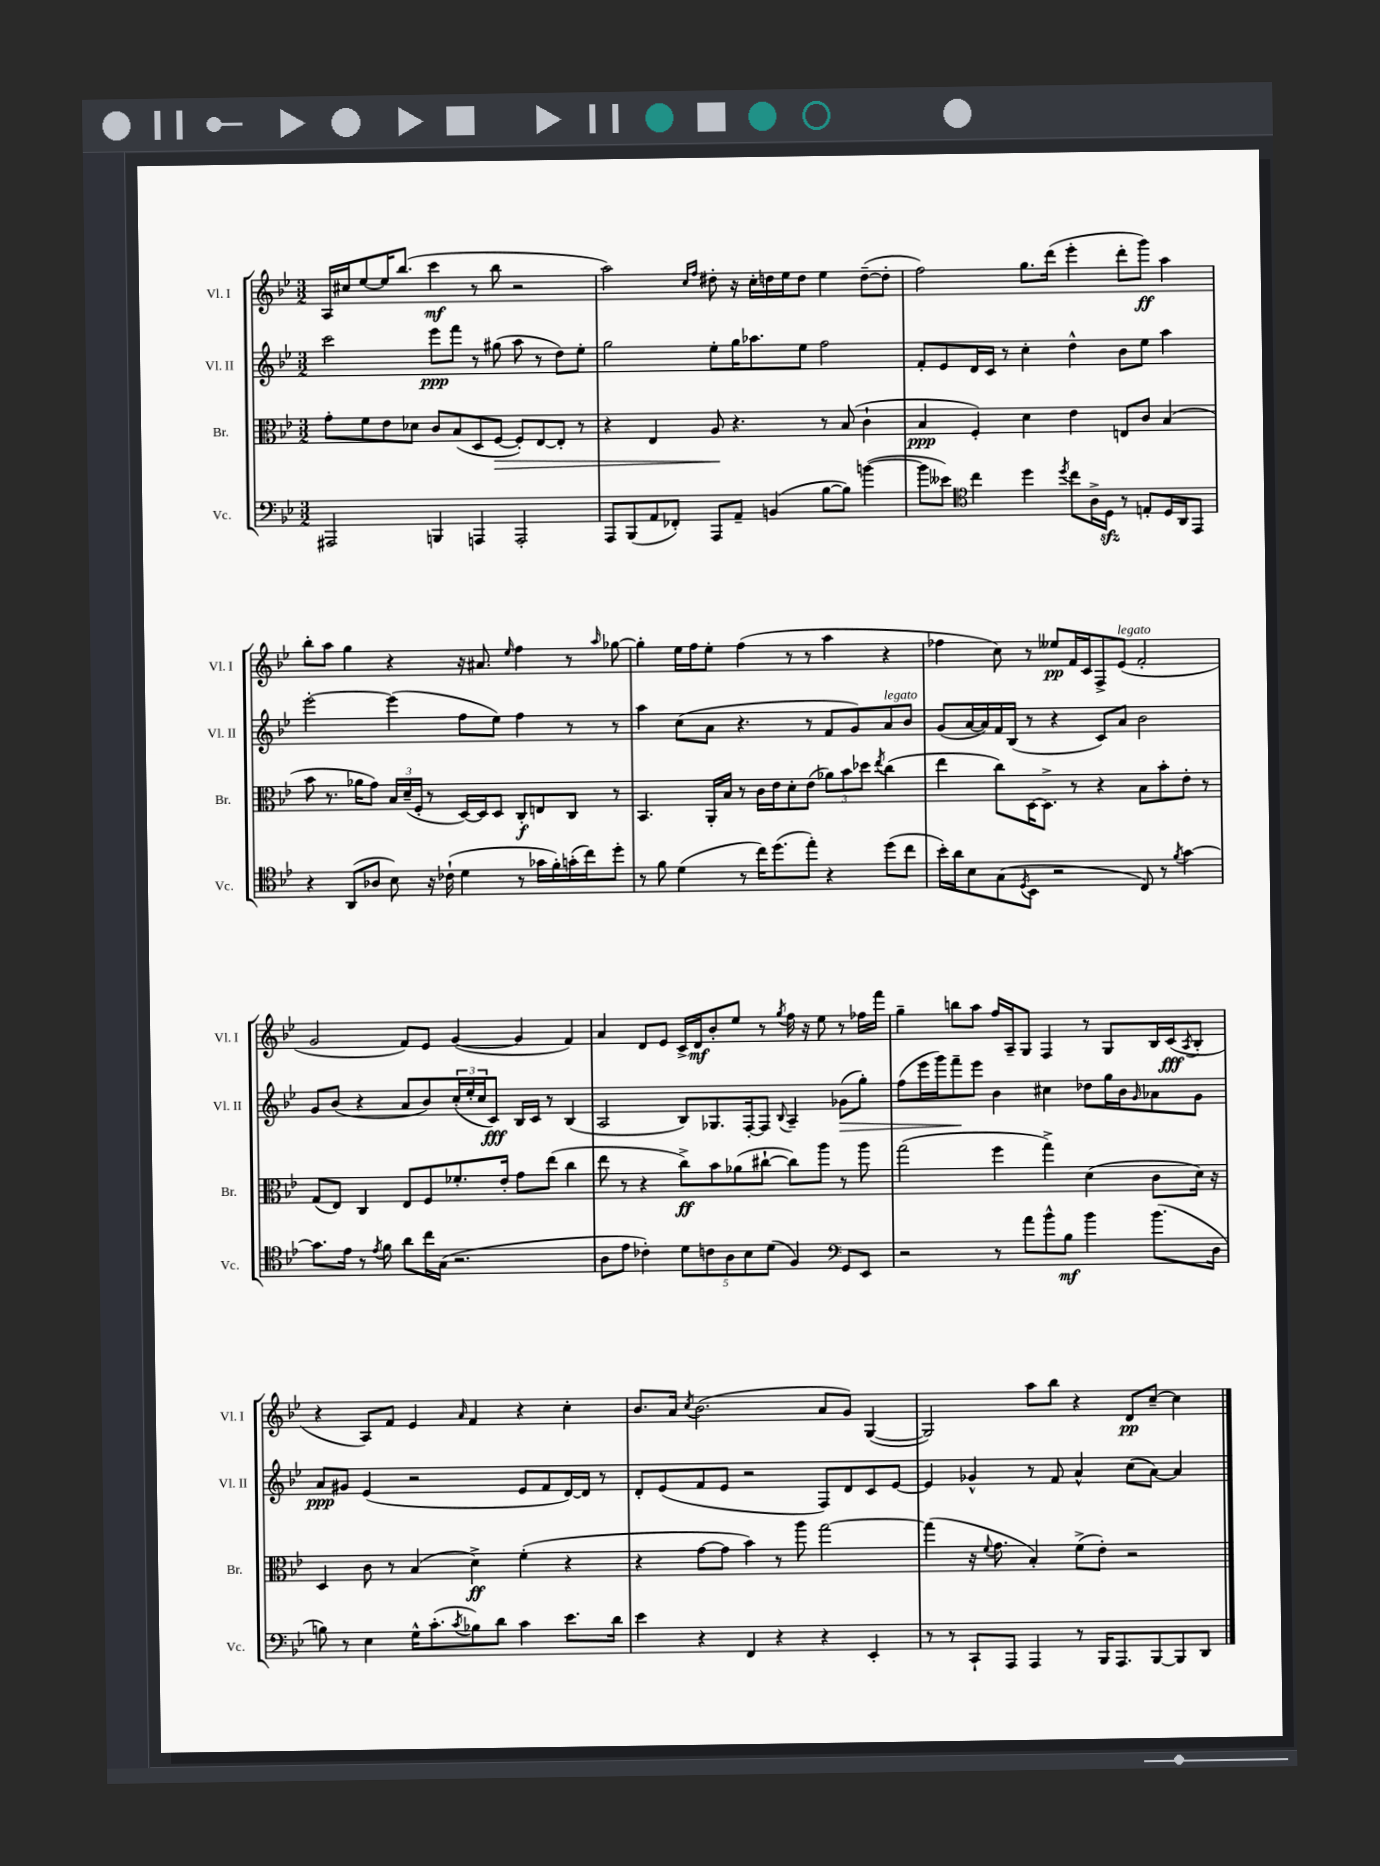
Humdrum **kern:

**kern	**dynam	**kern	**dynam	**kern	**dynam	**kern	**dynam
*part4	*part4	*part3	*part3	*part2	*part2	*part1	*part1
*staff4	*staff4	*staff3	*staff3	*staff2	*staff2	*staff1	*staff1
*I"Vc.	*	*I"Br.	*	*I"Vl. II	*	*I"Vl. I	*
*I'Vc.	*	*I'Br.	*	*I'Vl. II	*	*I'Vl. I	*
*clefF4	*	*clefC3	*	*clefG2	*	*clefG2	*
*k[b-e-]	*	*k[b-e-]	*	*k[b-e-]	*	*k[b-e-]	*
*M3/2	*	*M3/2	*	*M3/2	*	*M3/2	*
=20	=20	=20	=20	=20	=20	=20	=20
2AAA#X/	.	8g'\L	.	2ccc\	.	16A/LL	.
.	.	.	.	.	.	16cc#X/J	.
.	.	8f\	.	.	.	[8ee-/	.
.	.	8e-\	.	.	.	16ee-/K]	.
.	.	.	.	.	.	(8.bb-/J	.
.	.	8d-X\J	.	.	.	.	.
4BBBn/	.	8c/L	.	8eee-\L	ppp	4ccc\	mf
.	.	(8B-/	.	8fff\J	.	.	.
4AAAn/	.	8D/	.	8r	.	8r	.
!	!	!	!LO:HP:b	!	!	!	!
.	.	[8F/J	>	(8gg#X\	.	8bb-\	.
2AAA'/	.	8F'/L])	.	8aa\	.	2r	.
.	.	[8E-/	.	8r	.	.	.
.	.	8E-'/J]	.	8dd\L)	.	.	.
.	.	8r	.	8ee-'\J	.	.	.
=21	=21	=21	=21	=21	=21	=21	=21
8AAA/L	.	4r	.	2gg\	.	2aa\)	.
(8BBB-/	.	.	.	.	.	.	.
8AA/	.	4E-/	.	.	.	.	.
8FF-X'/J)	.	.	.	.	.	.	.
.	.	.	.	.	.	16qqcc/LL	.
.	.	.	.	.	.	16qqff/JJ	.
8AAA/L	.	8A/	.	8ee-'\L	.	8dd#X'\	.
8AA~/J	.	4.r	]	16gg\K	.	16r	.
.	.	.	.	8.aa-X\	.	16cc'\LL	.
(4BBn/	.	.	.	.	.	16ddn\	.
.	.	.	.	.	.	16ee-\J	.
.	.	.	.	8ee-\J	.	8dd\J	.
[8B-\L	.	8r	.	2ff\	.	4ee-\	.
8B-\J])	.	(8B-/	.	.	.	.	.
([4bn\	.	4c`\	.	.	.	([8dd~\L	.
.	.	.	.	.	.	8dd'\J]	.
=22	=22	=22	=22	=22	=22	=22	=22
8b\L]	.	4B-/	ppp	8f'/L	.	2ff\)	.
8e--X\J)	.	.	.	8e-/	.	.	.
*clefC4	*	*	*	*	*	*	*
4cc\	.	4F'/)	.	16d/L	.	.	.
.	.	.	.	16c/JJ	.	.	.
.	.	.	.	8r	.	.	.
4dd\	.	4d\	.	4cc'\	.	8.gg\L	.
.	.	.	.	.	.	(16ddd\Jk	.
8qdd/	.	.	.	.	.	.	.
8cc\L	.	4e-\	.	4dd^^\	.	4eee-'\	.
16A^\L	.	.	.	.	.	.	.
16Dzz\JJ	.	.	.	.	.	.	.
8r	.	8En/L	.	8b-\L	.	8ddd'\L	.
8En'/L	.	8c/J	.	8ee-\J	.	8ggg\J)	ff
16D/L	.	(4B-/	.	4aa\	.	4aa\	.
16AA/J	.	.	.	.	.	.	.
8EE-/J	.	.	.	.	.	.	.
!!LO:LB:g=z
=23	=23	=23	=23	=23	=23	=23	=23
4r	.	8b-\	.	[2eee-'\	.	8bb-'\L	.
.	.	8.r	.	.	.	8aa\J	.
(8AA/L	.	.	.	.	.	4gg\	.
.	.	16a-X\KL	.	.	.	.	.
8A-X/J	.	8g\J)	.	.	.	.	.
8B-\)	.	24B-/LL	.	(4eee-\]	.	4r	.
.	.	(24d~/	.	.	.	.	.
.	.	24F'/JJ	.	.	.	.	.
16r	.	8r	.	.	.	.	.
(16c-X`\	.	.	.	.	.	.	.
4d\	.	[16D/LL)	.	8ff\L	.	16r	.
.	.	16D/J]	.	.	.	8.a#X/	.
.	.	8D/J	.	8ee-\J)	.	.	.
.	.	.	.	.	.	16qqee-/	.
8r	.	8C'/L	f	4ff\	.	4ff\	.
16g-X\LL	.	8En/	.	.	.	.	.
16f'\)	.	.	.	.	.	.	.
(16gn'\	.	8C/J	.	8r	.	8r	.
16cc\J)	.	.	.	.	.	.	.
.	.	.	.	.	.	16qqaa/	.
8dd'\J	.	8r	.	8r	.	[8gg-X\	.
=24	=24	=24	=24	=24	=24	=24	=24
8r	.	4.BB-/	.	4aa\	.	4gg-'\]	.
8f\	.	.	.	.	.	.	.
(4d\	.	.	.	(8cc\L	.	16ee-\LL	.
.	.	.	.	.	.	16ff\J	.
.	.	16AA'/LL	.	8a\J	.	8ee-'\J	.
.	.	16B-/JJ	.	.	.	.	.
8r	.	8r	.	4.r	.	(4ff\	.
16cc\KL)	.	16c\LL	.	.	.	.	.
(8.dd\	.	16e-\J	.	.	.	.	.
.	.	8d'\	.	.	.	8r	.
8ee-'\J)	.	(8e-\J	.	8r	.	8r	.
4r	.	12a-X\L)	.	8f/L	.	4aa\	.
.	.	12b-\	.	.	.	.	.
.	.	.	.	8g/)	.	.	.
.	.	12dd-X\J	.	.	.	.	.
.	.	8qee-/	.	.	.	.	.
!	!	!	!	!LO:TX:a:i:t=legato	!	!	!
(8dd\L	.	(4cc\	.	8a/	.	4r	.
8cc\J	.	.	.	8b-/J	.	.	.
=25	=25	=25	=25	=25	=25	=25	=25
16b-'\LL)	.	4ee-\	.	(8g/L	.	4ff-X\	.
16a\J	.	.	.	.	.	.	.
8B-\	.	.	.	[16a/L	.	.	.
.	.	.	.	16a/])	.	.	.
(8G\	.	8cc\L)	.	16f/	.	8cc\)	.
.	.	.	.	(16B-/JJ	.	.	.
8qD/	.	.	.	.	.	.	.
8BB-\J	.	[16D\K	.	8r	.	8r	.
.	.	8.D^\J]	.	.	.	.	.
2r	.	.	.	4r	.	8ee--X/L	pp
.	.	8r	.	.	.	16f/L	.
.	.	.	.	.	.	16c/J	.
.	.	4r	.	8c/L)	.	8F^/	.
!	!	!	!	!	!	!LO:TX:a:i:t=legato	!
.	.	.	.	8a/J	.	(8e-/J	.
8C/)	.	8B-\L	.	2b-\	.	2f'/	.
8r	.	8b-'\	.	.	.	.	.
8qf/	.	.	.	.	.	.	.
[4g\	.	8e-'\J	.	.	.	.	.
.	.	8r	.	.	.	.	.
!!LO:LB:g=z
=26	=26	=26	=26	=26	=26	=26	=26
8.g\L]	.	(8G/L	.	8g/L	.	2g/	.
.	.	8E-/J)	.	(8b-/J	.	.	.
16e-\Jk	.	.	.	.	.	.	.
8r	.	4C/	.	4r	.	.	.
8qe-/	.	.	.	.	.	.	.
8f\	.	.	.	.	.	.	.
8a\L	.	8E-/L	.	8a/L	.	8f/L)	.
16cc\L	.	8F/	.	8b-/)	.	8e-/J	.
(16G\JJ	.	.	.	.	.	.	.
2.r	.	8.f-X'/	.	(24cc'/L	.	([4g/	.
.	.	.	.	24ee-'/	.	.	.
.	.	.	.	24cc/J	.	.	.
.	.	.	.	8c/J)	fff	.	.
.	.	16e-'/Jk	.	.	.	.	.
.	.	8g\L	.	16B-/LL	.	4g/]	.
.	.	.	.	16c/JJ	.	.	.
.	.	(8ee-\J	.	8r	.	.	.
.	.	4cc\	.	(4B-/	.	4f/)	.
=27	=27	=27	=27	=27	=27	=27	=27
8A\L	.	8ee-\	.	2A/	.	4a/	.
8e-\J	.	8r	.	.	.	.	.
4c-X'\)	.	4r	.	.	.	8d/L	.
.	.	.	.	.	.	8e-/J	.
10d\L	.	8cc^\L)	ff	8B-/L)	.	16c^/LL	.
.	.	.	.	.	.	16d/J	mf
10cn\	.	.	.	.	.	.	.
.	.	8b-\	.	8.G-X/	.	8b-'/	.
10A\	.	.	.	.	.	.	.
.	.	(8a-X\	.	.	.	8ee-/J	.
10B-\	.	.	.	.	.	.	.
.	.	.	.	[16F'/k	.	.	.
.	.	[8cc#X`\J	.	8F/J]	.	8r	.
(10d\J	.	.	.	.	.	.	.
.	.	.	.	8qqB-/	.	8qgg/	.
4F/)	.	8cc#\L])	.	4A~/	.	16ff\	.
.	.	.	.	.	.	16r	.
.	.	8aa\J	.	.	.	8ee-\	.
*clefF4	*	*	*	*	*	*	*
!	!	!	!	!	!LO:HP:b	!	!
8GG/L	.	8r	.	(8g-X\L	>	8r	.
8EE-/J	.	8aa\	.	8gg'\J)	.	16ff-X\LL	.
.	.	.	.	.	.	16fff\JJ	.
=28	=28	=28	=28	=28	=28	=28	=28
2r	.	(2gg\	.	(8ff\L	.	4gg~\	.
.	.	.	.	16eee-\L	.	.	.
.	.	.	.	16ggg\J)	.	.	.
.	.	.	.	8fff~\	.	8bbn\L	.
.	.	.	.	8eee-\J	]	8aa\J	.
8r	.	4ff\	.	4b-\	.	16ff/LL	.
.	.	.	.	.	.	16A~/J	.
8a\L	.	.	.	.	.	8G/J	.
8b-^^\	.	4gg^\)	.	4cc#X\	.	4F/	.
8B-\J	mf	.	.	.	.	.	.
4b-\	.	(4d\	.	8dd-X\L	.	8r	.
.	.	.	.	16gg\L	.	8G/L	.
.	.	.	.	16b-\J	.	.	.
.	.	.	.	16qqg/	.	.	.
(8.b-\L	.	8c\L	.	8a-X\	.	16B-/L	.
.	.	.	.	.	.	(16c/J	fff
.	.	.	.	.	.	8qA/	.
.	.	16d\Jk)	.	8g\J	.	8B-'/J	.
16D\Jk	.	16r	.	.	.	.	.
!!LO:LB:g=z
=29	=29	=29	=29	=29	=29	=29	=29
8Bn\)	.	4D/	.	8a/L	ppp	4r	.
8r	.	.	.	8g#X/J	.	.	.
4E-\	.	8c\	.	(4e-/	.	8A/L)	.
.	.	8r	.	.	.	8f/J	.
16G^^\KL	.	(4B-/	.	2r	.	4e-/	.
(8.c'\	.	.	.	.	.	.	.
8qc/	.	.	.	.	.	16qqa/	.
8B-X\)	.	4d^\)	ff	.	.	4f/	.
8d\J	.	.	.	.	.	.	.
4c\	.	(4f'\	.	8e-/L	.	4r	.
.	.	.	.	8f/	.	.	.
8.e-\L	.	4r	.	[16d/L)	.	4cc'\	.
.	.	.	.	16d/JJ]	.	.	.
.	.	.	.	8r	.	.	.
16d\Jk	.	.	.	.	.	.	.
=30	=30	=30	=30	=30	=30	=30	=30
4e-\	.	4r	.	8d'/L	.	8.b-/L	.
.	.	.	.	(8e-/	.	.	.
.	.	.	.	.	.	16a/Jk	.
.	.	.	.	.	.	8qcc/	.
4r	.	[8g\L	.	8f/	.	(2.b-\	.
.	.	8g\J]	.	8e-/J	.	.	.
4FF/	.	4b-\)	.	2r	.	.	.
4r	.	8r	.	.	.	.	.
.	.	8aa\	.	.	.	.	.
4r	.	[2gg\	.	8F/L)	.	8a/L	.
.	.	.	.	8d/	.	8g/J)	.
4EE-'/	.	.	.	8c/	.	([4G/	.
.	.	.	.	[8e-/J	.	.	.
=31	=31	=31	=31	=31	=31	=31	=31
8r	.	(4gg\]	.	4e-/]	.	2G/])	.
8r	.	.	.	.	.	.	.
8CC`/L	.	16r	.	4g-X^^/	.	.	.
.	.	8qqf/	.	.	.	.	.
.	.	8.g\	.	.	.	.	.
8AAA/J	.	.	.	.	.	.	.
4AAA/	.	4B-'/)	.	8r	.	8aa\L	.
.	.	.	.	8f/	.	8bb-\J	.
8r	.	(8f^\L	.	4a^^/	.	4r	.
16BBB-/KL	.	8e-'\J)	.	.	.	.	.
8.AAA/	.	.	.	.	.	.	.
.	.	2r	.	(8cc\L	.	8d/L	pp
[8BBB-/	.	.	.	[8a\J)	.	[8cc~/J	.
8BBB-/]	.	.	.	4a/]	.	4cc\]	.
8DD/J	.	.	.	.	.	.	.
==	==	==	==	==	==	==	==
*-	*-	*-	*-	*-	*-	*-	*-
